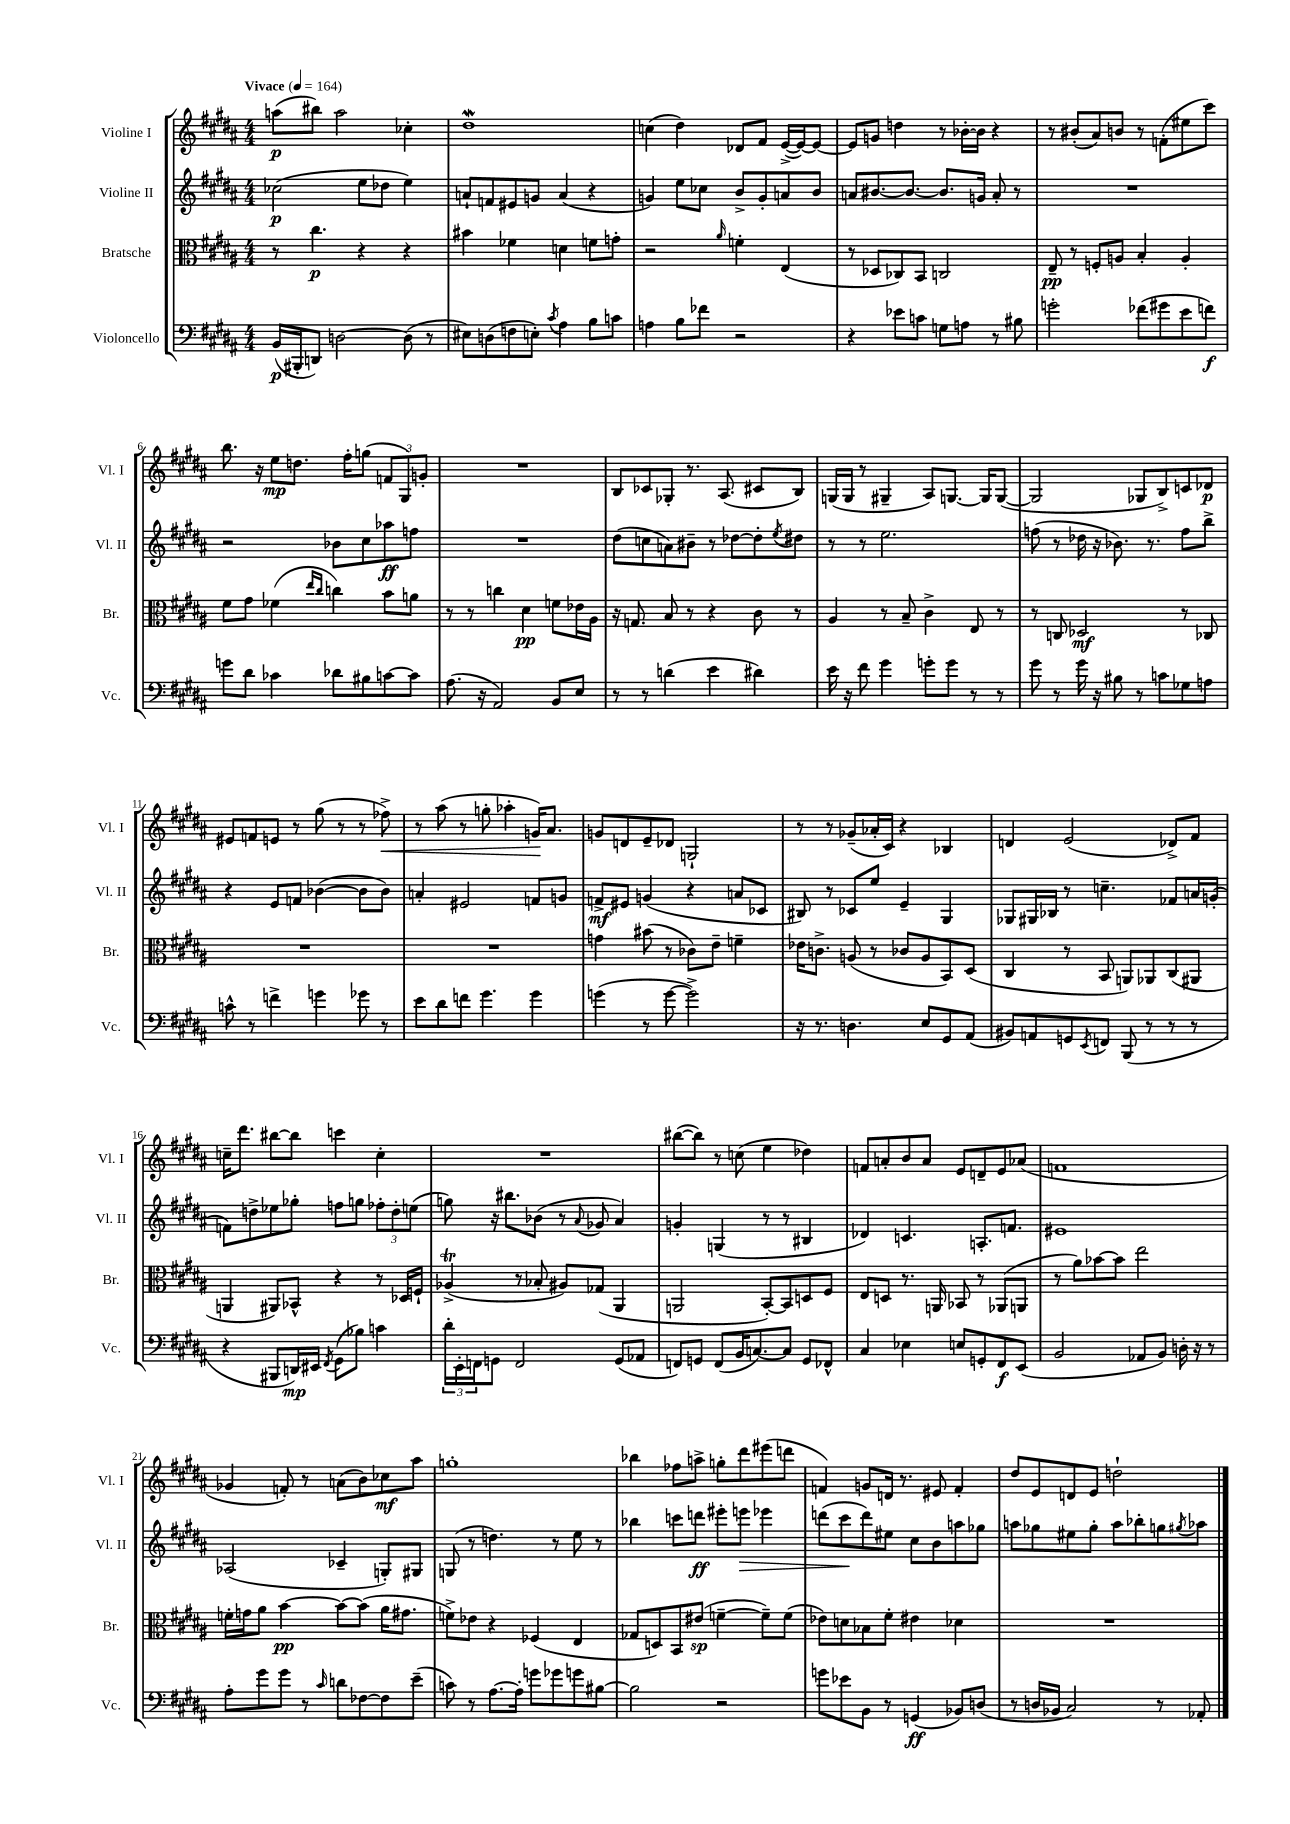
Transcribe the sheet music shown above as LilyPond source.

<<
\new StaffGroup <<
\new Staff = "s0" \with { instrumentName = "Violine I" shortInstrumentName = "Vl. I" } {
    \clef treble \key b \major \numericTimeSignature \time 4/4 \tempo "Vivace" 4 = 164
    a''8\p( bis''8) a''2 ces''4-. |
    dis''1\mordent |
    c''4( dis''4) des'8 fis'8 e'16~->( e'16~) e'8~ |
    e'8 g'8 d''4 r8 bes'16~-. bes'16 r4 |
    r8 bis'8-.( ais'8) b'8 r8 f'8-.( eis''8 cis'''8) |
    b''8. r16 e''8\mp d''8. fis''16-. g''8( \tuplet 3/2 { f'8 gis8) g'8-. } |
    R1 |
    b8 ces'8 ges8-. r8. ais8.( cis'8 b8) |
    g16( g16 r8 gis4-- ais8) g8.~ g16 g8~( |
    g2 ges8 b8->) c'8 des'8\p |
    eis'8 f'8 e'8 r8 gis''8( r8 r8 fes''8->\<) |
    r8 ais''8( r8 g''8-. aes''4-. g'16\!) ais'8. |
    g'8 d'8 e'8-- des'8 g2-! |
    r8 r8 ges'8--( aes'16-. cis'16) r4 bes4 |
    d'4 e'2( des'8->) fis'8 |
    c''16-- dis'''8. bis''8~ bis''8 c'''4 c''4-. |
    R1 |
    bis''8~( bis''8) r8 c''8( e''4 des''4) |
    f'8 a'8-. b'8 a'8 e'8 d'8-- e'8 aes'8( |
    f'1 |
    ges'4 f'8-.) r8 a'8( b'8) ces''8\mf ais''8 |
    g''1-. |
    bes''4 fes''8 a''8-> g''8-. dis'''8 eis'''8( d'''8 |
    f'4) g'8 d'16 r8. eis'8 f'4-. |
    dis''8 e'8 d'8 e'8 d''2-! \bar "|." |
}
\new Staff = "s1" \with { instrumentName = "Violine II" shortInstrumentName = "Vl. II" } {
    \clef treble \key b \major \numericTimeSignature \time 4/4
    ces''2\p( e''8 des''8 e''4) |
    a'8-! f'8 eis'8 g'8 a'4( r4 |
    g'4) e''8 ces''8 b'8-> g'8-. a'8 b'8 |
    a'8 bis'8.~ bis'8.~ bis'8. g'16 a'8-. r8 |
    R1 |
    r2 bes'8 cis''8 aes''8\ff f''8 |
    R1 |
    dis''8( c''8 a'8) bis'8-- r8 des''8~ des''8-. \acciaccatura { e''8 } dis''8 |
    r8 r8 e''2. |
    f''8( r8 des''16 r16 bes'8.) r8. f''8 b''8-> |
    r4 e'8 f'8 bes'4~( bes'8 bes'8) |
    a'4-. eis'2 f'8 g'8 |
    f'8->\mf eis'8 g'4( r4 a'8 ces'8 |
    bis8) r8 ces'8 e''8 e'4-- gis4 |
    ges8 gis16 bes16 r8 c''4.-- fes'8 a'16 g'16-.( |
    f'8) d''8-> ees''8 ges''8-. f''8 g''8 \tuplet 3/2 { fes''8-. d''8-. e''8( } |
    g''8) r16 bis''8. bes'8( r8 \appoggiatura { ais'8 } ges'8 ais'4) |
    g'4-. g4( r8 r8 bis4 |
    des'4) c'4. a8.-. f'8. |
    eis'1 |
    aes2( ces'4-- g8-.) gis8 |
    g8( r8 d''4.) r8 e''8 r8 |
    bes''4 c'''8 d'''8\ff eis'''8-. e'''8\> ees'''4 |
    d'''8( cis'''8\! d'''8) eis''8 cis''8 b'8 a''8 ges''8 |
    a''8 ges''8 eis''8 ges''8-. a''8 bes''8-. g''8 \acciaccatura { gis''8 } aes''8 \bar "|." |
}
\new Staff = "s2" \with { instrumentName = "Bratsche" shortInstrumentName = "Br." } {
    \clef alto \key b \major \numericTimeSignature \time 4/4
    r8 cis''4.\p r4 r4 |
    bis'4 fes'4 d'4 f'8 g'8-. |
    r2 \grace { ais'16 } f'4-. e4( |
    r8 des8 ces8) b,8 c2 |
    e8--\pp r8 f8-. a8 b4-. a4-. |
    fis'8 gis'8 fes'4( \grace { e''16 cis''16 } c''4) b'8 a'8 |
    r8 r8 c''4 dis'4\pp f'8 ees'16 ais16 |
    r16 g8. b8 r8 r4 cis'8 r8 |
    ais4 r8 b8-- cis'4-> e8 r8 |
    r8 c8 des2\mf r8 ces8 |
    R1 |
    R1 |
    g'4 bis'8( r8 ces'8) e'8-- f'4-- |
    ees'16 c'8.-> a8( r8 ces'8 a8 b,8) dis8( |
    cis4 r8 b,8 a,8) aes,8 cis8( ais,8 |
    a,4 ais,8) bes,8-^ r4 r8 des16 f16-! |
    aes4->\trill( r8 bes8-. ais8) ges8( ais,4 |
    a,2 b,8~-.) b,8 d8 fis8 |
    e8 d8 r8. a,16 bes,8 r8 aes,8( a,8 |
    r8 ais'8) bes'8~ bes'8 e''2 |
    f'16-. g'16 ais'8 b'4~\pp b'8~ b'8( ais'16 gis'8. |
    f'8->) ees'8 r4 fes4( e4 |
    ges8 d8) b,8 eis'8\sp( f'4~-- f'8--) f'8( |
    ees'8) d'8 bes8 fis'8-. eis'4 des'4 |
    R1 \bar "|." |
}
\new Staff = "s3" \with { instrumentName = "Violoncello" shortInstrumentName = "Vc." } {
    \clef bass \key b \major \numericTimeSignature \time 4/4
    b,16\p( bis,,16-. d,8) d2~ d8( r8 |
    eis8) d8( f8 e8-.) \acciaccatura { cis'8 } ais4 b8 c'8 |
    a4 b8 fes'8 r2 |
    r4 ees'8 c'8 g8 a8 r8 bis8 |
    g'2-. fes'8( gis'8 e'8 f'8\f) |
    g'8 dis'8 ces'4 des'8 bis8 c'8~ c'8 |
    ais8.( r16 ais,2) b,8 e8 |
    r8 r8 d'4( e'4 dis'4) |
    e'16 r16 fis'8 gis'4 g'8-. g'8 r8 r8 |
    gis'8 r8 gis'16 r16 bis8 r8 c'8 ges8 a8 |
    c'8-^ r8 f'4-> g'4 ges'8 r8 |
    e'8 dis'8 f'8 gis'4. gis'4 |
    g'4( r8 g'8~ g'2->) |
    r16 r8. d4. e8 gis,8 ais,8( |
    bis,8) a,8 g,8 \acciaccatura { e,8 } f,8 b,,8( r8 r8 r8 |
    r4 bis,,8 d,16\mp) eis,16 \acciaccatura { fis,8 } gis,8( bes8) c'4 |
    \tuplet 3/2 { dis'16-. e,16-. f,16 } g,8 f,2 g,8( aes,8 |
    f,8) g,8 f,8( b,16 c8.~) c8 g,8 fes,8-^ |
    cis4 ees4 e8 g,8-. fis,8\f e,8( |
    b,2 aes,8 b,8) d16-. r16 r8 |
    ais8-. gis'8 gis'8 r8 \grace { cis'16 } d'8 fes8~ fes8 e'8--( |
    c'8) r8 ais8.~ ais16-. g'8 ges'8 g'8 bis8~ |
    bis2 r2 |
    g'8 ees'8 b,8 r8 g,4\ff( bes,8) d8( |
    r8 d16 bes,16 cis2) r8 aes,8-. \bar "|." |
}
>>
>>
